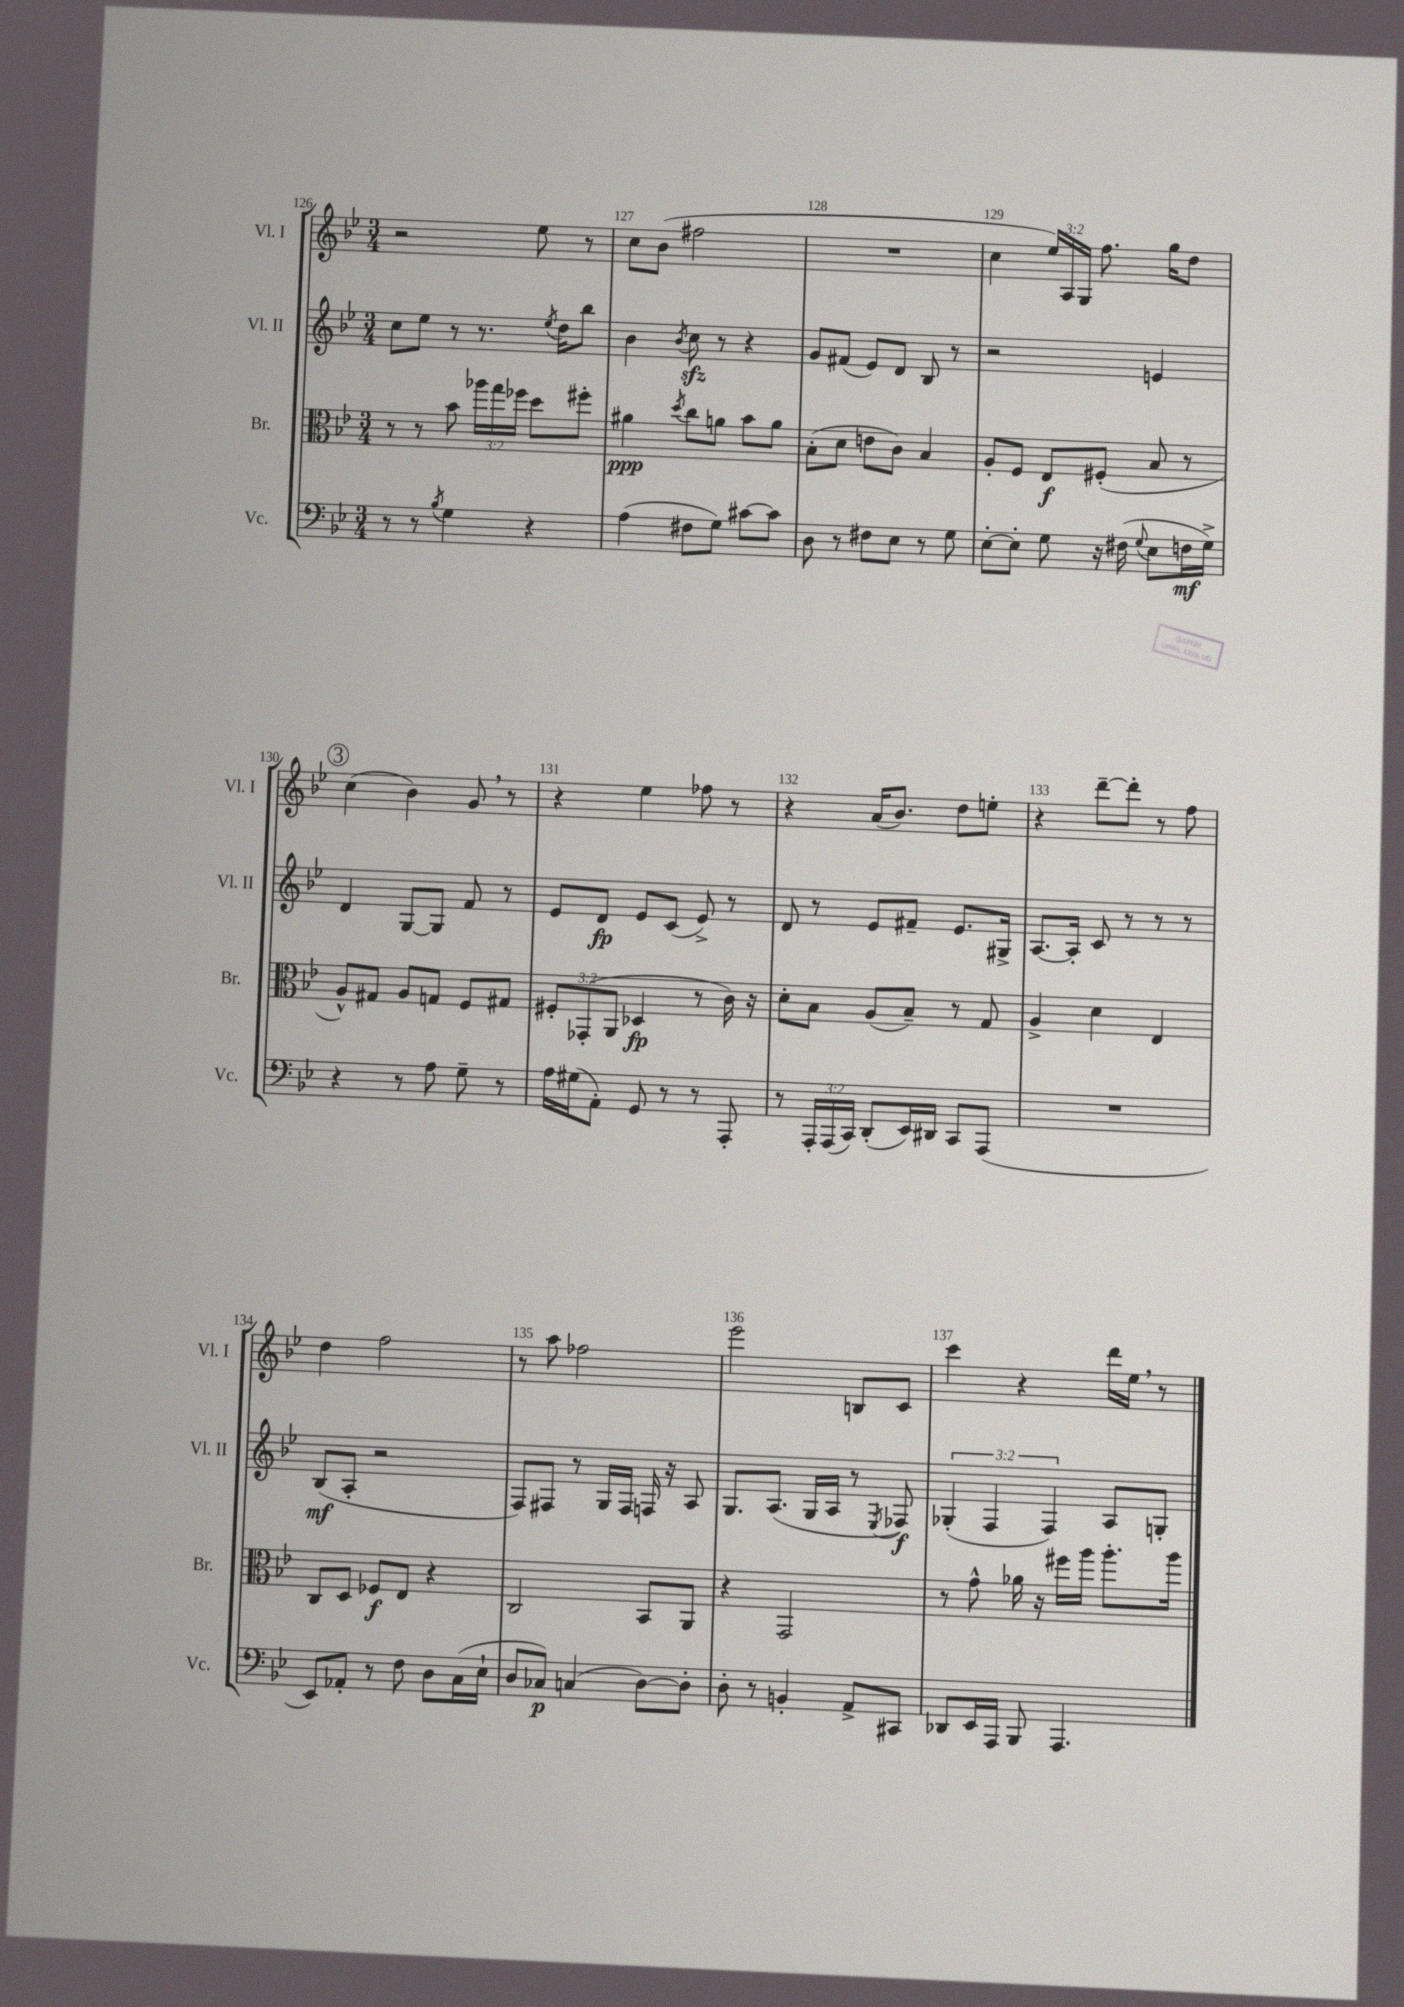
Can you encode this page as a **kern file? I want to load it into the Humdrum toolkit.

**kern	**kern	**kern	**kern
*staff4	*staff3	*staff2	*staff1
*clefF4	*clefC3	*clefG2	*clefG2
*k[b-e-]	*k[b-e-]	*k[b-e-]	*k[b-e-]
*M3/4	*M3/4	*M3/4	*M3/4
8r	8r	8cc	2r
8r	8r	8ee-	.
8qB-	.	.	.
4G	8b-	8r	.
.	24aa-	8.r	.
.	24gg	.	.
.	24ff-	.	.
4r	8dd	.	8ee-
.	.	8qee-	.
.	.	16dd	.
.	8ff#'	8bb-	8r
=	=	=	=
(4A	4a#	4b-	8cc
.	.	.	(8b-
.	8qdd	8qb-	.
8F#	8cc	8cc	2ff#
8G)	8a	8r	.
[8c#	8b-	4r	.
8c#]	8a	.	.
=	=	=	=
8D	(8B-'	8g	2.r
8r	8d	(8f#	.
8F#	8e	8e-)	.
8E-	8c)	8d	.
8r	4B-	8B-	.
8G	.	8r	.
=	=	=	=
[8E-'	8A'	2r	4cc
8E-']	8F	.	.
8G	8E-	.	24ee-)
.	.	.	24A
.	.	.	24G
16r	(8F#'	.	8.ff
(16F#	.	.	.
8qqG	.	.	.
8E-	8B-	4e	.
.	.	.	16gg
16F	8r	.	8dd
16G^)	.	.	.
=	=	=	=
4r	8A^^)	4d	(4cc
.	8G#	.	.
8r	8A	[8G	4b-)
8A	8G	8G]	.
8G~	8F	8f	8g
8r	8G#	8r	8r
=	=	=	=
16A	12F#'	8e-	4r
(16G#	.	.	.
.	(12GG-'	.	.
8AA')	.	8d	.
.	12AA	.	.
8GG	4D-	8e-	4ee-
8r	.	(8c	.
8r	8r	8e-^)	8ff-
8AAA'	16c)	8r	8r
.	16r	.	.
=	=	=	=
8r	8d'	8d	4r
24AAA'	8B-	8r	.
(24AAA	.	.	.
24CC)	.	.	.
(8DD'	(8A	8e-	(16a
.	.	.	8.b-)
16EE-)	8B-~)	8f#~	.
16DD#	.	.	.
8CC	8r	8.e-	8dd
(8AAA	8G	.	8ee'
.	.	16G#^	.
=	=	=	=
2.r	4A^	[8.A	4r
.	.	16A']	.
.	4d	8c	[8ddd~
.	.	8r	8ddd']
.	4E-	8r	8r
.	.	8r	8ff
=	=	=	=
8EE-)	8C	(8B-	4dd
8AA-'	8D	8A'	.
8r	8F-	2r	2ff
8F	8E-	.	.
8D	4r	.	.
(16C	.	.	.
16E-`	.	.	.
=	=	=	=
8D	2C	8F)	8r
8C-)	.	8F#	8aa
(4C	.	8r	2ff-
.	.	16G	.
.	.	16F#	.
[8D)	8BB-	16F	.
.	.	16r	.
8D']	8AA	8A	.
=	=	=	=
8D'	4r	8.G	2eee-
8r	.	.	.
.	.	(8.A	.
4BB'	2GG	.	.
.	.	16G	.
.	.	16A	.
8AA^	.	8r	8B
.	.	8qE-	.
8CC#	.	8F-)	8c
=	=	=	=
8DD-	8r	(6G-'	4ccc
16EE-	8g^^	.	.
.	.	6F	.
16AAA	.	.	.
8BBB-	16a-	.	4r
.	16r	.	.
.	.	6F)	.
4.AAA	16ff#	.	.
.	16aa	.	.
.	8.aa'	8A	16ddd
.	.	.	16ee-
.	.	8G'	8r
.	16aa	.	.
==	==	==	==
*-	*-	*-	*-
